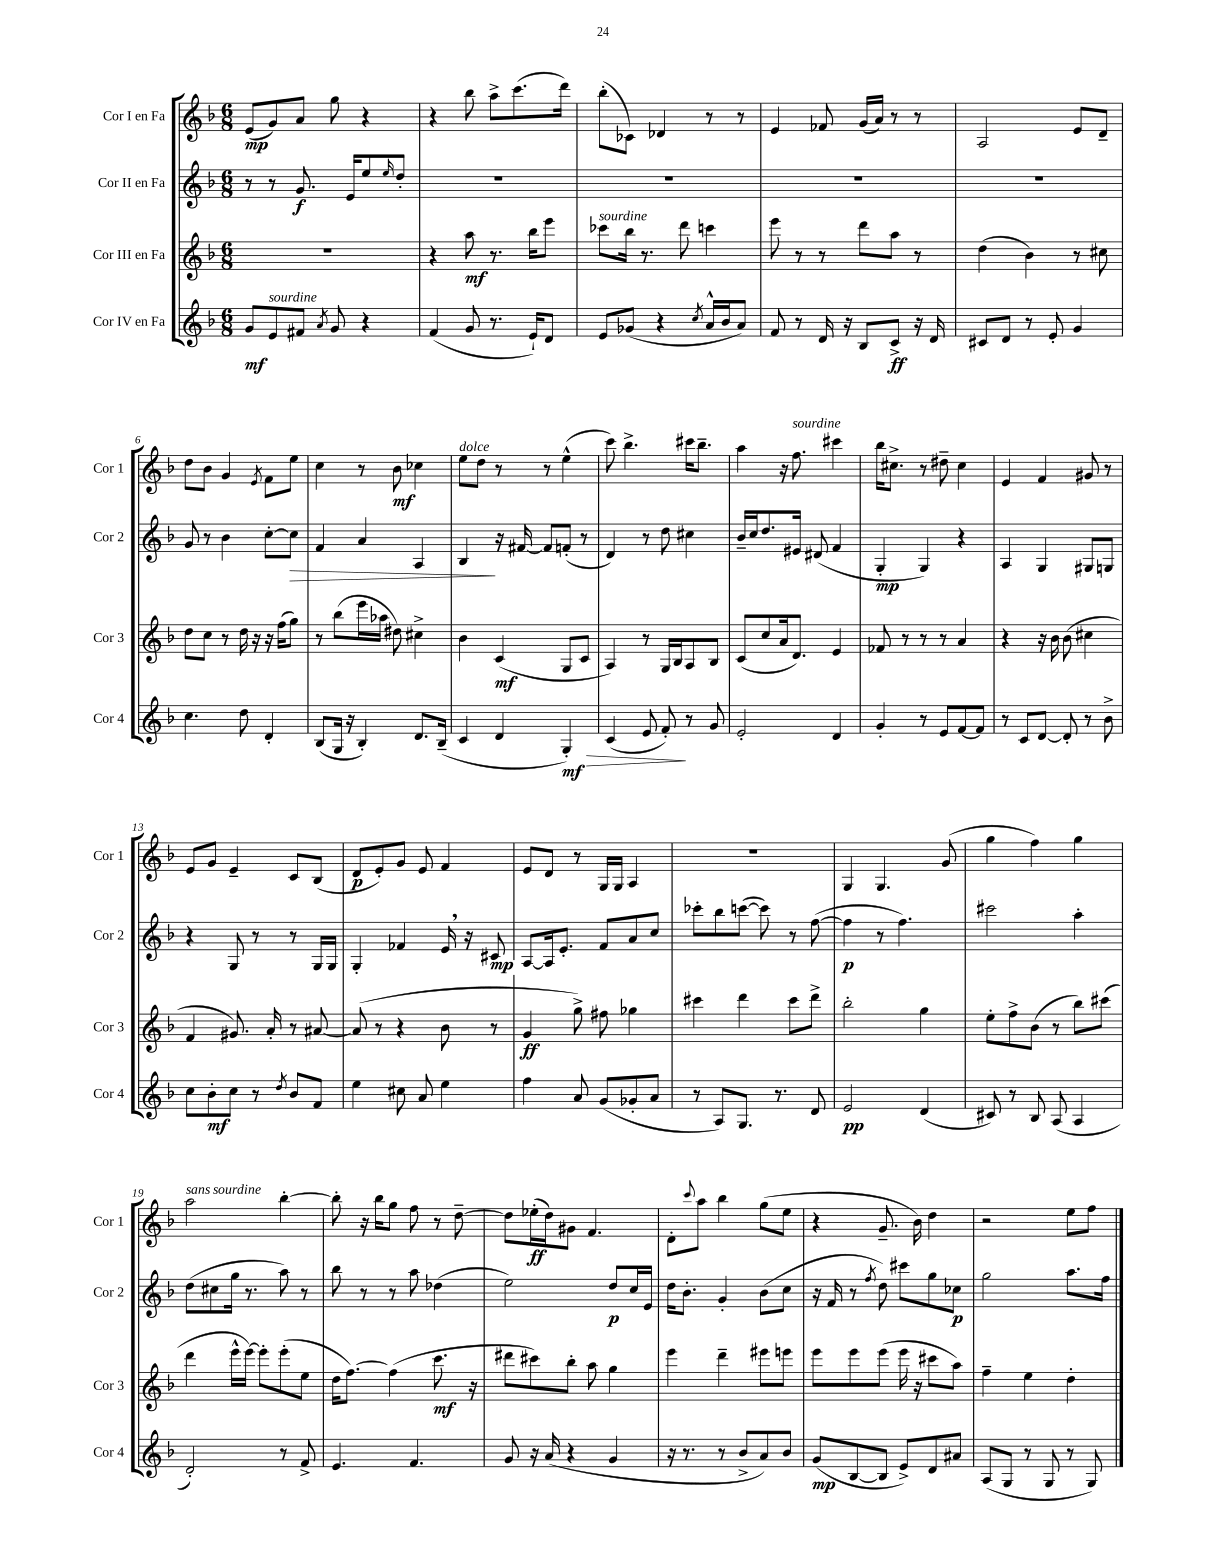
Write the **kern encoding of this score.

**kern	**dynam	**kern	**dynam	**kern	**dynam	**kern	**dynam
*part4	*part4	*part3	*part3	*part2	*part2	*part1	*part1
*staff4	*staff4	*staff3	*staff3	*staff2	*staff2	*staff1	*staff1
*I"Cor IV en Fa	*	*I"Cor III en Fa	*	*I"Cor II en Fa	*	*I"Cor I en Fa	*
*I'Cor 4	*	*I'Cor 3	*	*I'Cor 2	*	*I'Cor 1	*
*clefG2	*	*clefG2	*	*clefG2	*	*clefG2	*
*k[b-]	*	*k[b-]	*	*k[b-]	*	*k[b-]	*
*M6/8	*	*M6/8	*	*M6/8	*	*M6/8	*
=1	=1	=1	=1	=1	=1	=1	=1
8g/L	mf	2.r	.	8r	.	(8e/L	mp
!LO:TX:a:i:t=sourdine	!	!	!	!	!	!	!
8e/	.	.	.	8r	.	8g/)	.
8f#X/J	.	.	.	8.g/	f	8a/J	.
8qa/	.	.	.	.	.	.	.
8g/	.	.	.	.	.	8gg\	.
.	.	.	.	16e/KL	.	.	.
4r	.	.	.	8ee/	.	4r	.
.	.	.	.	16qqee/	.	.	.
.	.	.	.	8dd'/J	.	.	.
=2	=2	=2	=2	=2	=2	=2	=2
(4f/	.	4r	.	2.r	.	4r	.
8g/	.	8aa\	mf	.	.	8bb-\	.
8.r	.	8.r	.	.	.	8aa^\L	.
.	.	.	.	.	.	(8.ccc\	.
16e`/KL)	.	16bb-\KL	.	.	.	.	.
8d/J	.	8eee\J	.	.	.	.	.
.	.	.	.	.	.	16ddd\Jk)	.
=3	=3	=3	=3	=3	=3	=3	=3
!	!	!LO:TX:a:i:t=sourdine	!	!	!	!	!
8e/L	.	8ccc-X\L	.	2.r	.	(8bb-'\L	.
(8g-X/J	.	16bb-\Jk	.	.	.	8c-X\J)	.
.	.	8.r	.	.	.	.	.
4r	.	.	.	.	.	4d-X/	.
.	.	8ddd\	.	.	.	.	.
8qcc/	.	.	.	.	.	.	.
16a^^/LL	.	4cccn\	.	.	.	8r	.
16b-/J	.	.	.	.	.	.	.
8a/J)	.	.	.	.	.	8r	.
=4	=4	=4	=4	=4	=4	=4	=4
8f/	.	8eee\	.	2.r	.	4e/	.
8r	.	8r	.	.	.	.	.
16d/	.	8r	.	.	.	8f-X/	.
16r	.	.	.	.	.	.	.
8B-/L	.	8ddd\L	.	.	.	(16g/LL	.
.	.	.	.	.	.	16a/JJ)	.
8c^/J	ff	8aa\J	.	.	.	8r	.
16r	.	8r	.	.	.	8r	.
16d/	.	.	.	.	.	.	.
=5	=5	=5	=5	=5	=5	=5	=5
8c#X/L	.	(4dd\	.	2.r	.	2A/	.
8d/J	.	.	.	.	.	.	.
8r	.	4b-\)	.	.	.	.	.
8e'/	.	.	.	.	.	.	.
4g/	.	8r	.	.	.	8e/L	.
.	.	8cc#X\	.	.	.	8d~/J	.
!!LO:LB:g=z
=6	=6	=6	=6	=6	=6	=6	=6
4.cc\	.	8dd\L	.	8g/	.	8dd\L	.
.	.	8cc\J	.	8r	.	8b-\J	.
.	.	8r	.	4b-\	.	4g/	.
8dd\	.	16dd\	.	.	.	.	.
.	.	16r	.	.	.	.	.
.	.	.	.	.	.	8qe/	.
4d'/	.	16r	.	[8cc'\L	.	8f\L	.
.	.	(16ff\KL	.	.	.	.	.
!	!	!	!	!	!LO:HP:b	!	!
.	.	8gg\J)	.	8cc\J]	>	8ee\J	.
=7	=7	=7	=7	=7	=7	=7	=7
(8B-/L	.	8r	.	4f/	.	4cc\	.
16G/Jk	.	(8bb-\L	.	.	.	.	.
16r	.	.	.	.	.	.	.
4B-'/)	.	16eee\L	.	4a/	.	8r	.
.	.	16aa-X\JJ	.	.	.	.	.
.	.	8dd#X\)	.	.	.	8b-\	mf
8.d/L	.	4cc#X^\	.	4A/	.	4cc-X\	.
(16B-~/Jk	.	.	.	.	.	.	.
=8	=8	=8	=8	=8	=8	=8	=8
!	!	!	!	!	!	!LO:TX:a:i:t=dolce	!
4c/	.	4b-\	.	4B-/	.	8ee\L	.
.	.	.	.	.	.	8dd\J	.
4d/	.	(4c/	mf	16r	]	8r	.
.	.	.	.	[16f#X/	.	.	.
.	.	.	.	8f#/L]	.	8r	.
!	!LO:HP:b	!	!	!	!	!	!
4G'/)	> mf	8G/L	.	(8fn'/J	.	(4ee^^\	.
.	.	8c/J	.	8r	.	.	.
=9	=9	=9	=9	=9	=9	=9	=9
(4c/	.	4A/)	.	4d/)	.	8ccc\)	.
.	.	.	.	.	.	4.bb-^\	.
8e/	.	8r	.	8r	.	.	.
8f'/)	.	16G/LL	.	8dd\	.	.	.
.	.	16B-/J	.	.	.	.	.
8r	]	8A/	.	4cc#X\	.	16ccc#X\KL	.
.	.	.	.	.	.	8.bb-~\J	.
8g/	.	8B-/J	.	.	.	.	.
=10	=10	=10	=10	=10	=10	=10	=10
2e'/	.	(8c/L	.	16b-~/LL	.	4aa\	.
.	.	.	.	16cc/J	.	.	.
.	.	8cc/	.	8.dd/	.	.	.
.	.	16a/k	.	.	.	16r	.
!	!	!	!	!	!	!LO:TX:a:i:t=sourdine	!
.	.	8.d/J)	.	16e#X/Jk	.	8.ff\	.
.	.	.	.	(8d#X/	.	.	.
4d/	.	4e/	.	4f/	.	4ccc#X\	.
=11	=11	=11	=11	=11	=11	=11	=11
4g'/	.	8f-X/	.	4G'/	mp	16bb-\KL	.
.	.	.	.	.	.	8.cc#X^\J	.
.	.	8r	.	.	.	.	.
8r	.	8r	.	4G/)	.	8r	.
8e/L	.	8r	.	.	.	8dd#X~\	.
[8f/	.	4a/	.	4r	.	4cc#\	.
8f/J]	.	.	.	.	.	.	.
=12	=12	=12	=12	=12	=12	=12	=12
8r	.	4r	.	4A/	.	4e/	.
8c/L	.	.	.	.	.	.	.
[8d/J	.	16r	.	4G/	.	4f/	.
.	.	16b-\	.	.	.	.	.
8d'/]	.	(8b-\	.	.	.	.	.
8r	.	4cc#X\	.	8G#X/L	.	8g#X/	.
8b-^\	.	.	.	8Gn/J	.	8r	.
!!LO:LB:g=z
=13	=13	=13	=13	=13	=13	=13	=13
8cc\L	.	4f/	.	4r	.	8e/L	.
8b-'\	mf	.	.	.	.	8g/J	.
8cc\J	.	8.g#X/)	.	8G/	.	4e~/	.
8r	.	.	.	8r	.	.	.
.	.	16a'/	.	.	.	.	.
8qdd/	.	.	.	.	.	.	.
8b-/L	.	8r	.	8r	.	8c/L	.
8f/J	.	[8a#X/	.	16G/LL	.	(8B-/J	.
.	.	.	.	16G/JJ	.	.	.
=14	=14	=14	=14	=14	=14	=14	=14
4ee\	.	(8a#/]	.	4G'/	.	8d/L	p
.	.	8r	.	.	.	8e'/)	.
8cc#X\	.	4r	.	4f-X/	.	8g/J	.
8a/	.	.	.	.	.	8e/	.
4ee\	.	8b-\	.	16e,/	.	4f/	.
.	.	.	.	16r	.	.	.
.	.	8r	.	8c#X/	mp	.	.
=15	=15	=15	=15	=15	=15	=15	=15
4ff\	.	4g/	ff	[8A/L	.	8e/L	.
.	.	.	.	16A/k]	.	8d/J	.
.	.	.	.	8.e'/J	.	.	.
8a/	.	8gg^\)	.	.	.	8r	.
(8g/L	.	8ff#X\	.	8f/L	.	16G/LL	.
.	.	.	.	.	.	16G/JJ	.
8g-X'/	.	4gg-X\	.	8a/	.	4A/	.
8a/J	.	.	.	8cc/J	.	.	.
=16	=16	=16	=16	=16	=16	=16	=16
8r	.	4ccc#X\	.	8ccc-X'\L	.	2.r	.
8A/L)	.	.	.	8bb-\	.	.	.
8.G/J	.	4ddd\	.	([8cccn\J	.	.	.
.	.	.	.	8ccc\])	.	.	.
8.r	.	.	.	.	.	.	.
.	.	8ccc#\L	.	8r	.	.	.
8d/	.	8ddd^\J	.	([8ff\	.	.	.
=17	=17	=17	=17	=17	=17	=17	=17
2e/	pp	2bb-'\	.	4ff\]	p	4G/	.
.	.	.	.	8r	.	4.G/	.
.	.	.	.	4.ff\)	.	.	.
(4d/	.	4gg\	.	.	.	.	.
.	.	.	.	.	.	(8g/	.
=18	=18	=18	=18	=18	=18	=18	=18
8c#X/)	.	8ee'\L	.	2ccc#X\	.	4gg\	.
8r	.	8ff^\	.	.	.	.	.
8B-/	.	(8b-\J	.	.	.	4ff\)	.
(8A/	.	8r	.	.	.	.	.
4A/	.	8bb-\L)	.	4aa'\	.	4gg\	.
.	.	(8ccc#X\J	.	.	.	.	.
!!LO:LB:g=z
=19	=19	=19	=19	=19	=19	=19	=19
!	!	!	!	!	!	!LO:TX:a:i:t=sans sourdine	!
2d'/)	.	4ddd\	.	(8dd\L	.	2aa\	.
.	.	.	.	8cc#X\	.	.	.
.	.	16eee^^\LL	.	16gg\Jk	.	.	.
.	.	[16eee\JJ)	.	8.r	.	.	.
.	.	8eee'\L]	.	.	.	.	.
8r	.	(8eee'\	.	8aa\)	.	[4bb-'\	.
8f^/	.	8ee\J	.	8r	.	.	.
=20	=20	=20	=20	=20	=20	=20	=20
4.e/	.	16dd\KL	.	8bb-\	.	8bb-'\]	.
.	.	[8.ff\J)	.	.	.	.	.
.	.	.	.	8r	.	16r	.
.	.	.	.	.	.	16bb-\KL	.
.	.	(4ff\]	.	8r	.	8gg\J	.
4.f/	.	.	.	8aa\	.	8ff\	.
.	.	8.ccc\	mf	(4dd-X\	.	8r	.
.	.	.	.	.	.	[8dd~\	.
.	.	16r	.	.	.	.	.
=21	=21	=21	=21	=21	=21	=21	=21
8g/	.	8ddd#X\L	.	2ee\)	.	8dd\L]	.
16r	.	8ccc#X\)	.	.	.	(16ee-X'\L	ff
(16a/	.	.	.	.	.	16dd\J)	.
4r	.	8bb-'\J	.	.	.	8g#X\J	.
.	.	8aa\	.	.	.	4.f/	.
4g/	.	4gg\	.	8dd/L	p	.	.
.	.	.	.	16cc/L	.	.	.
.	.	.	.	16e/JJ	.	.	.
=22	=22	=22	=22	=22	=22	=22	=22
16r	.	4eee\	.	16dd\KL	.	8d'\L	.
8.r	.	.	.	8.b-'\J	.	.	.
.	.	.	.	.	.	8qqccc/	.
.	.	.	.	.	.	8aa\J	.
8r	.	4ddd~\	.	4g'/	.	4bb-\	.
8b-^/L	.	.	.	.	.	.	.
8a/)	.	8eee#X\L	.	(8b-\L	.	(8gg\L	.
8b-/J	.	8eeen\J	.	8cc\J	.	8ee\J	.
=23	=23	=23	=23	=23	=23	=23	=23
(8g/L	mp	8eee\L	.	16r	.	4r	.
.	.	.	.	16f/	.	.	.
[8B-/	.	8eee\	.	8r	.	.	.
.	.	.	.	8qff/	.	.	.
8B-/J]	.	(8eee\J	.	8dd\)	.	8.g~/	.
8e^/L)	.	16eee\	.	8ccc#X\L	.	.	.
.	.	16r	.	.	.	16b-\)	.
8d/	.	8ccc#X\L	.	8gg\	.	4dd\	.
8a#X/J	.	8aa\J)	.	8cc-X\J	p	.	.
=24	=24	=24	=24	=24	=24	=24	=24
(8A/L	.	4ff~\	.	2gg\	.	2r	.
8G/J	.	.	.	.	.	.	.
8r	.	4ee\	.	.	.	.	.
8G/	.	.	.	.	.	.	.
8r	.	4dd'\	.	8.aa\L	.	8ee\L	.
8G/)	.	.	.	.	.	8ff\J	.
.	.	.	.	16ff\Jk	.	.	.
==	==	==	==	==	==	==	==
*-	*-	*-	*-	*-	*-	*-	*-
